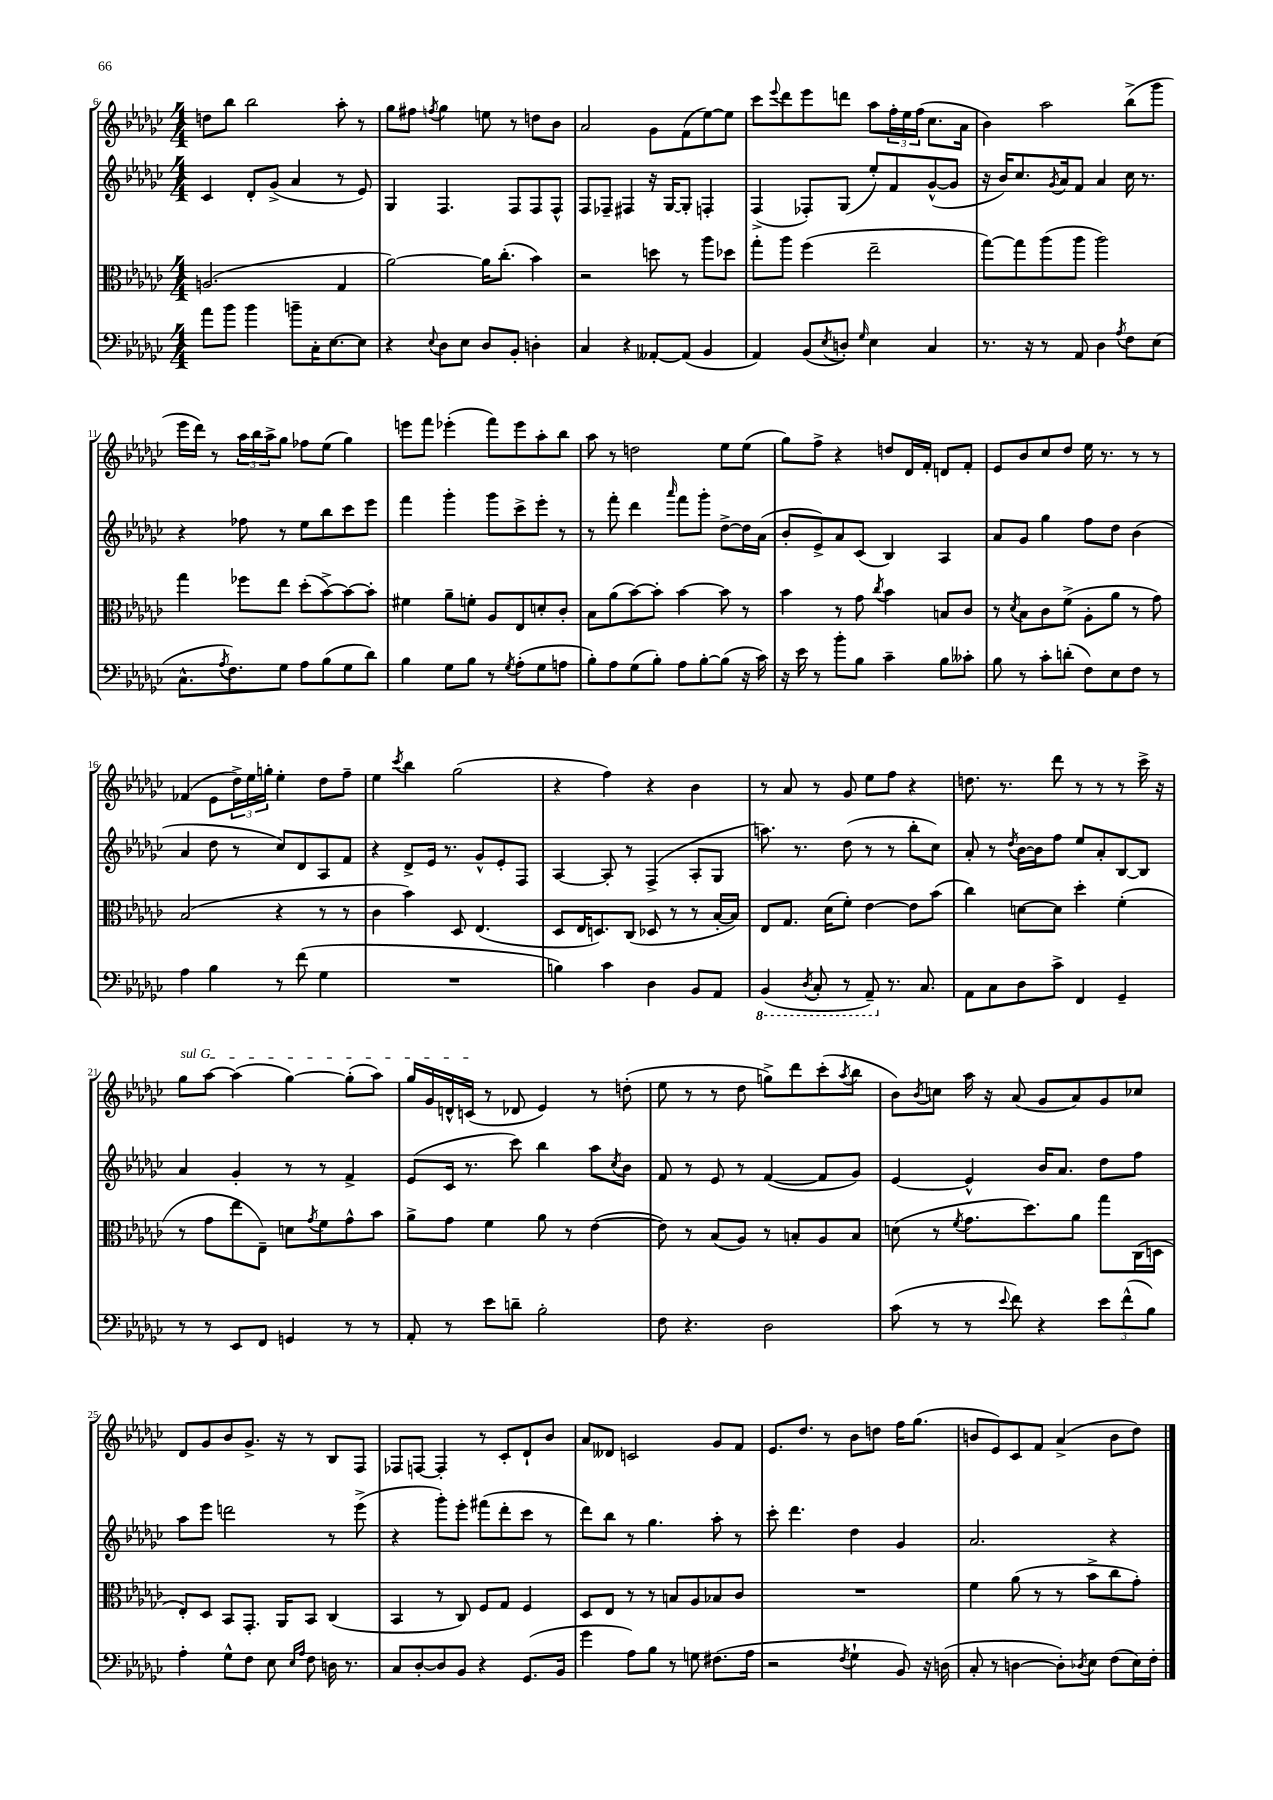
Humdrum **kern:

**kern	**kern	**kern	**kern
*part4	*part3	*part2	*part1
*staff4	*staff3	*staff2	*staff1
*clefF4	*clefC3	*clefG2	*clefG2
*k[b-e-a-d-g-c-]	*k[b-e-a-d-g-c-]	*k[b-e-a-d-g-c-]	*k[b-e-a-d-g-c-]
*M4/4	*M4/4	*M4/4	*M4/4
=6	=6	=6	=6
8a-\L	(2.An/	4c-/	8ddn\L
8b-\J	.	.	8bb-\J
4b-\	.	8d-'/L	2bb-\
.	.	(8g-^/J	.
8bn~\L	.	4a-/	.
16C-'\K	.	.	.
[8.E-\	.	.	.
.	4G-/	8r	8aa-'\
8E-\J]	.	8e-/)	8r
=7	=7	=7	=7
4r	[2a-\)	4G-/	8gg-\L
.	.	.	8ff#X\J
8qqE-/	.	.	8qffn/
8D-\L	.	4.F/	4gg-\
8E-\J	.	.	.
8D-/L	16a-\KL]	.	8een\
.	(8.cc-'\J	.	.
8BB-'/J	.	8F/L	8r
4Dn'\	4b-\)	8F/	8ddn\L
.	.	8F^^/J	8b-\J
=8	=8	=8	=8
4C-/	2r	8F/L	2a-/
.	.	8F-X~/J	.
4r	.	4F#X/	.
[8AA--X'/L	8ddn\	16r	8g-\L
.	.	[16G-/KL	.
(8AA--/J]	8r	8G-'/J]	(8f\
4BB-/	8aa-\L	4Fn'/	[8ee-\)
.	8dd-X\J	.	8ee-\J]
=9	=9	=9	=9
4AA-/)	8gg-'\L	(4F^/	8ccc-\L
.	.	.	8qqeee-/
.	8aa-\J	.	8ddd-\
(8BB-/L	(4ff\	8F-X'/L)	8eee-\
8qE-/	.	.	.
8Dn'/J)	.	(8G-/J	8dddn\J
16qqG-/	.	.	.
4E-\	2ee-~\	8ee-'/L)	8aa-\L
.	.	8f/	24ff'\L
.	.	.	24ee-\
.	.	.	(24ff\JJ
4C-/	.	([8g-^^/	8.cc-\L
.	.	8g-/J]	.
.	.	.	16a-\Jk
=10	=10	=10	=10
8.r	[8gg-\L)	16r	4b-\)
.	.	16b-/KL)	.
.	8gg-\]	8.cc-/	.
16r	.	.	.
8r	(8aa-\	.	2aa-\
.	.	8qg-/	.
.	.	16a-/k	.
8AA-/	8aa-\J	8f/J	.
4D-\	2aa-\)	4a-/	.
8qA-/	.	.	.
8F\L	.	16cc-\	(8bb-^\L
.	.	8.r	.
(8E-\J	.	.	8ggg-\J
!!LO:LB:g=z
=11	=11	=11	=11
8.C-^^\L	4gg-\	4r	16eee-\LL
.	.	.	16ddd-\JJ)
.	.	.	8r
8qA-/	.	.	.
8.F\)	.	.	.
.	8ff-X\L	8ff-X\	24aa-\LL
.	.	.	24bb-\
.	.	.	24aa-^\J
8G-\J	8ee-\J	8r	8gg-\J
8A-\L	(8dd-'\L	8ee-\L	8ff-X\L
(8B-\	[8b-^\)	8bb-\	(8ee-\J
8G-\	8b-\_	8ccc-\	4gg-\)
8d-\J)	8b-'\J]	8eee-\J	.
=12	=12	=12	=12
4B-\	4f#X\	4fff\	8eeen\L
.	.	.	8fff\J
8G-\L	8a-~\L	4ggg-'\	(4eee-X'\
8B-\J	8fn'\J	.	.
8r	8A-/L	8ggg-\L	8fff\L)
8qG-/	.	.	.
(8A-'\L	8E-/	8ccc-^\	8eee-\
8G-\	8dn'/	8eee-'\J	8aa-'\
8An\J	8c-'/J	8r	8bb-\J
=13	=13	=13	=13
8B-'\L)	8B-\L	8r	8aa-\
8A-\	(8a-\	8fff'\	8r
(8G-\	[8b-\)	4ddd-\	2ddn\
8B-'\J)	8b-'\J]	.	.
.	.	16qqaaa-/	.
8A-\L	[4b-\	8fff\L	.
[8B-'\	.	8ggg-'\J	.
(8B-\J]	8b-\]	[8dd-^\L	8ee-\L
16r	8r	16dd-\L]	(8ee-\J
16c-\)	.	(16a-\JJ	.
=14	=14	=14	=14
16r	4b-\	8b-'/L	8gg-\L)
16e-\	.	.	.
8r	.	8e-^/)	8ff^\J
8b-'\L	8r	8a-/	4r
8B-\J	8g-\	(8c-/J	.
.	8qcc-/	.	.
4c-~\	4b-\	4B-/)	8ddn/L
.	.	.	16d-/L
.	.	.	16f'/JJ
8B-\L	8Bn/L	4A-/	8dn/L
8c--X'\J	8c-/J	.	8f'/J
=15	=15	=15	=15
8B-\	8r	8a-/L	8e-/L
.	8qd-/	.	.
8r	8B-\L	8g-/J	8b-/
8c-'\L	8c-\	4gg-\	8cc-/
(8dn'\J	(8f^\J	.	8dd-/J
8F\L)	8A-'\L	8ff\L	16ee-\
.	.	.	8.r
8E-\	8a-\J	8dd-\J	.
8F\J	8r	(4b-\	8r
8r	8g-\)	.	8r
!!LO:LB:g=z
=16	=16	=16	=16
4A-\	(2B-/	4a-/	(4f-X/
4B-\	.	8dd-\	8e-\L
.	.	8r	24dd-^\L)
.	.	.	24ee-\
.	.	.	24ggn'\JJ
8r	4r	8cc-/L)	4ee-'\
(8f\	.	8d-/	.
4G-\	8r	8A-/	8dd-\L
.	8r	8f/J	8ff~\J
=17	=17	=17	=17
1r	4c-\	4r	4ee-\
.	.	.	8qccc-/
.	4b-\)	8d-^/L	4bb-\
.	.	16e-/Jk	.
.	.	8.r	.
.	8D-/	.	(2gg-\
.	(4.E-/	8g-^^/L	.
.	.	8e-'/	.
.	.	8F/J	.
=18	=18	=18	=18
4Bn\)	8D-/L	[4A-/	4r
.	16E-/K	.	.
.	8.Dn/)	.	.
4c-\	.	8A-'/]	4ff\)
.	(8C-/J	8r	.
4D-\	8D-X/	(4F^/	4r
.	8r	.	.
8BB-/L	8r	8A-'/L	4b-\
8AA-/J	[16B-'/LL	8G-/J	.
.	16B-/JJ])	.	.
=19	=19	=19	=19
*8ba	*	*	*
(4BBB-/	8E-/L	8.aan\)	8r
.	8.G-/J	.	8a-/
.	.	8.r	.
8qDD-/	.	.	.
8CC-'/	.	.	8r
.	(16d-\KL	.	.
8r	8f'\J)	(8dd-\	8g-/
8AAA-~/)	[4e-\	8r	8ee-\L
*X8ba	*	*	*
8.r	.	8r	8ff\J
.	8e-\L]	8bb-'\L	4r
8.C-/	.	.	.
.	(8b-\J	8cc-\J)	.
=20	=20	=20	=20
8AA-\L	4cc-\)	8a-'/	8.ddn\
8C-\	.	8r	.
.	.	.	8.r
.	.	8qdd-/	.
8D-\	[8dn\L	[16b-\LL	.
.	.	16b-\J]	.
8c-^\J	8d\J]	8ff\J	8ddd-\
4FF/	4dd-'\	8ee-/L	8r
.	.	8a-'/	8r
4GG-~/	(4f'\	[8B-/	8r
.	.	8B-/J]	16ccc-^\
.	.	.	16r
!!LO:LB:g=z
=21	=21	=21	=21
!	!	!	!LO:TX:a:i:t=sul G
8r	8r	4a-/	8gg-\L
8r	8g-\L	.	[8aa-\J
8EE-/L	8ee-\	4g-'/	(4aa-\]
8FF/J	8E-~\J)	.	.
4GGn/	8dn\L	8r	[4gg-\)
.	8qg-/	.	.
.	8f\	8r	.
8r	8g-^^\	4f^/	(8gg-'\L]
8r	8b-\J	.	8aa-\J)
=22	=22	=22	=22
8AA-'/	8a-^\L	(8e-/L	16gg-/LL
.	.	.	16g-/
8r	8g-\J	16c-/Jk	16dn^^/
.	.	8.r	(16cn/JJ
8e-\L	4f\	.	8r
8dn~\J	.	8ccc-\)	8d-X/
2B-'\	8a-\	4bb-\	4e-/)
.	8r	.	.
.	([4e-\	8aa-\L	8r
.	.	8qcc-/	.
.	.	8b-\J	(8ddn'\
=23	=23	=23	=23
8F\	8e-\])	8f/	8ee-\
4.r	8r	8r	8r
.	(8B-/L	8e-/	8r
.	8A-/J)	8r	8dd-\
2D-\	8r	([4f/	8ggn^\L)
.	8Bn'/L	.	8ddd-\
.	8A-/	8f/L]	(8ccc-'\
.	.	.	8qaa-/
.	8B/J	8g-/J)	8bb-\J
=24	=24	=24	=24
(8c-\	(8dn\	[4e-/	8b-\L)
.	.	.	8qb-/
8r	8r	.	8ccn\J
.	8qf/	.	.
8r	8.g-\L	4e-^^/]	16aa-\
.	.	.	16r
8qqe-/	.	.	.
8f\)	.	.	(8a-/
.	8.dd-\)	.	.
4r	.	16b-/KL	8g-/L
.	.	8.a-/J	.
.	8a-\J	.	8a-/)
12e-\L	8gg-\L	8dd-\L	8g-/
(12f^^\	.	.	.
.	(16C-\L	8ff\J	8cc-X/J
12B-\J)	.	.	.
.	16Dn\JJ	.	.
!!LO:LB:g=z
=25	=25	=25	=25
4A-'\	8E-'/L)	8aa-\L	8d-/L
.	8D-/J	8eee-\J	8g-/
8G-^^\L	8BB-/L	2dddn\	8b-/
8F\J	8.GG-'/J	.	8.g-^/J
8E-\	.	.	.
.	16AA-/KL	.	16r
16qqE-/LL	.	.	.
16qqA-/JJ	.	.	.
8F\	8BB-/J	.	8r
16Dn\	(4C-/	8r	8B-/L
8.r	.	.	.
.	.	(8eee-^\	8F/J
=26	=26	=26	=26
8C-/L	4BB-/	4r	8F-X/L
[8D-'/	.	.	[8Fn/J
8D-/]	8r	8ggg-'\L)	4F'/]
8BB-/J	8C-/)	8eee-'\J	.
4r	8F/L	(8fff#X\L	8r
.	8G-/J	8ddd-'\	8c-'/L
(8.GG-/L	4F/	8ccc-\J	8d-`/
.	.	8r	8b-/J
16BB-/Jk	.	.	.
=27	=27	=27	=27
4g-\	8D-/L	8ddd-\L)	8a-/L
.	8E-/J	8bb-\J	8d--X/J
8A-\L)	8r	8r	2cn/
8B-\J	8r	4.gg-\	.
8r	8Bn/L	.	.
8Gn\	8A-/	.	.
(8.F#X\L	8B-X/	8aa-'\	8g-/L
.	8c-/J	8r	8f/J
16A-\Jk	.	.	.
=28	=28	=28	=28
2r	1r	8ccc-'\	8.e-/L
.	.	4.ddd-\	.
.	.	.	8.dd-/J
.	.	.	8r
8qF/	.	.	.
4G-`\	.	4dd-\	8b-\L
.	.	.	8ddn\J
8BB-/)	.	4g-/	16ff\KL
.	.	.	(8.gg-\J
16r	.	.	.
(16Dn\	.	.	.
=29	=29	=29	=29
8C-'/	4f\	2.a-/	8bn/L
8r	.	.	8e-/)
[4Dn\	(8a-\	.	8c-/
.	8r	.	8f/J
8D'\L])	8r	.	(4a-^/
8qD-X/	.	.	.
8E-\J	8b-^\L	.	.
(8F\L	8cc-\	4r	8b\L
16E-\L)	8g-'\J)	.	8dd-\J)
16F'\JJ	.	.	.
==	==	==	==
*-	*-	*-	*-
